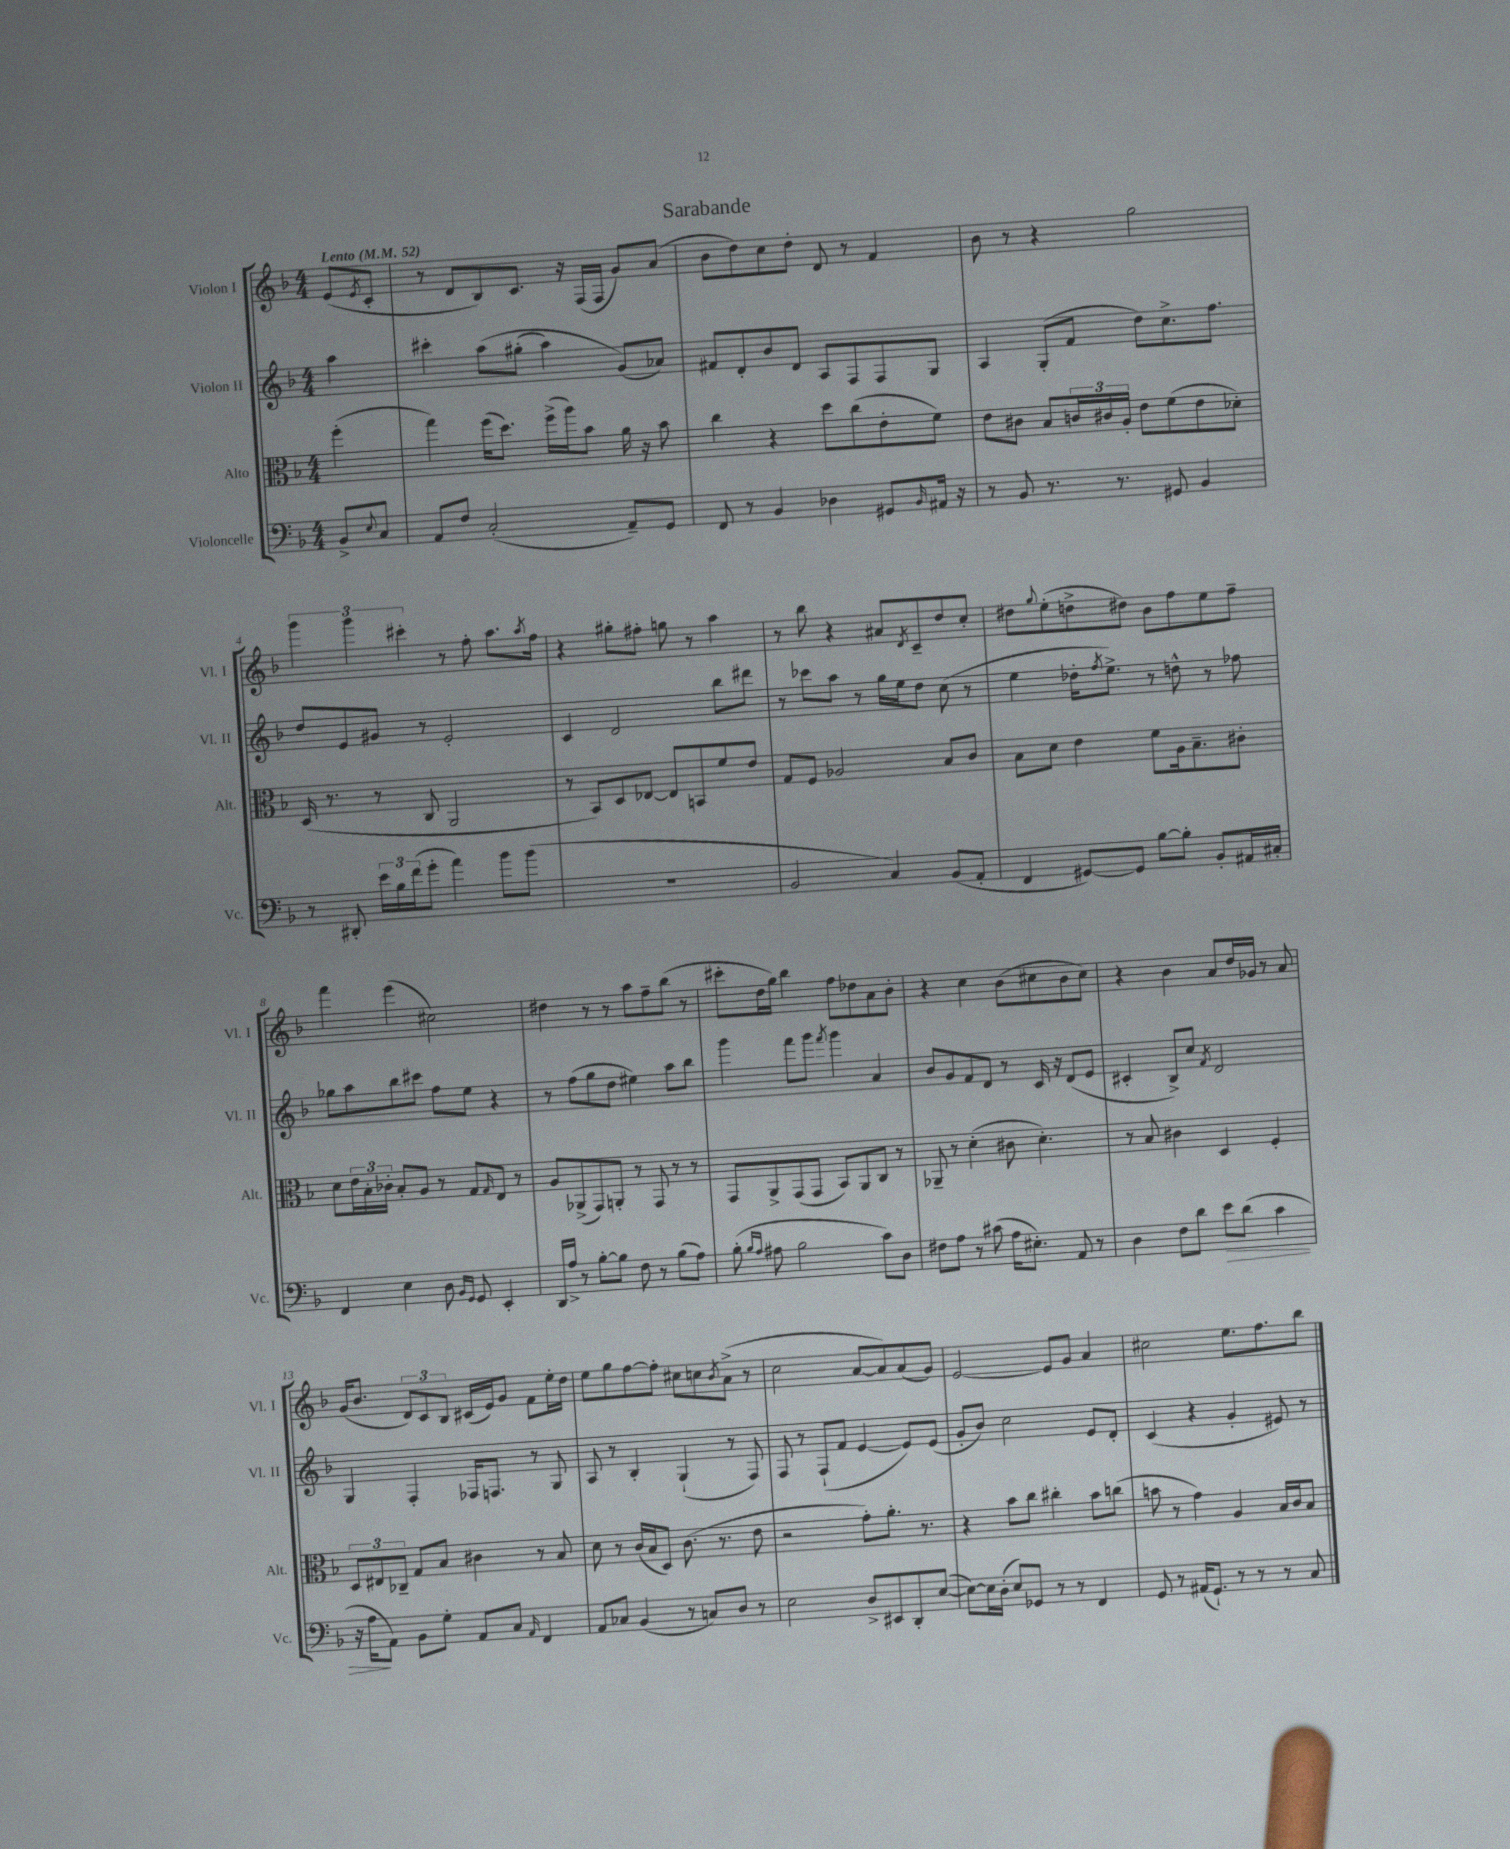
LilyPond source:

\header { title = "Sarabande" }
<<
\new StaffGroup <<
\new Staff = "s0" \with { instrumentName = "Violon I" shortInstrumentName = "Vl. I" } {
    \clef treble \key f \major \numericTimeSignature \time 4/4 \partial 4 \tempo "Lento" 4 = 52
    e'8( \acciaccatura { e'8 } c'8-. |
    r8 d'8 bes8) c'8. r16 f16( f16 g'8) a'8( |
    bes'8 d''8) c''8 d''8-. d'8 r8 f'4 |
    bes'8 r8 r4 g''2 |
    \tuplet 3/2 { g'''4 g'''4 cis'''4-. } r8 f''8-. a''8. \acciaccatura { a''8 } f''16 |
    r4 gis''8-. fis''8-. g''8 r8 a''4 |
    r8 bes''8 r4 ais'8 \acciaccatura { d'8 } c'8-- d''8 c''8-. |
    dis''8 \appoggiatura { g''8 } e''8-.( d''8-> dis''8) bes'8 f''8 e''8 f''8-- |
    f'''4 e'''4( cis''2) |
    dis''4 r8 r8 a''8 f''8-- bes''8( r8 |
    cis'''8-. d''16 g''16) bes''4 f''8 des''8 a'8 bes'8-. |
    r4 c''4 bes'8( cis''8 bes'8 cis''8) |
    r4 bes'4 a'8 d''16 ges'16 r8 a'8 |
    g'16( bes'8. \tuplet 3/2 { d'8) c'8 bes8 } cis'16( e'16) g'8 f'8 e''16-. d''16 |
    e''8 g''8 f''8~ f''8-. cis''8 c''8 \acciaccatura { bes'8 } a'8->( r8 |
    c''2 a'8~ a'8) a'8( g'8) |
    e'2~ e'8 g'8 a'4 |
    cis''2 e''8. f''8. bes''8 \bar "|." |
}
\new Staff = "s1" \with { instrumentName = "Violon II" shortInstrumentName = "Vl. II" } {
    \clef treble \key f \major \numericTimeSignature \time 4/4 \partial 4
    a''4 |
    cis'''4-. a''8\( gis''8-.( a''4) g'8(\) aes'8) |
    fis'8 d'8-. bes'8 d'8 a8 f8 f8 g8 |
    a4 g8-.( f'8 d''8) c''8.-> f''8. |
    d''8 e'8 gis'8 r8 e'2-. |
    c'4 d'2 bes''8 dis'''8 |
    r8 ces'''8 a''8 r8 g''16 e''16 d''8 c''8( r8 |
    e''4 des''16-. \acciaccatura { f''8 } e''8.->) r8 d''8-^ r8 fes''8 |
    ges''8 a''8 bes''8 cis'''8 f''8 e''8 r4 |
    r8 f''8( g''8 d''8 eis''4) a''8 bes''8 |
    g'''4 f'''8 g'''8 \acciaccatura { f'''8 } g'''4 a'4 |
    bes'8 g'8 f'8 d'8 r8 c'16 r16 d'8( e'8 |
    cis'4-. bes8->) c''8 \acciaccatura { f'8 } d'2 |
    g4 f4-. fes16 f8. r8 g8 |
    a8 r8 bes4-. g4-!( r8 f8) |
    f8 r8 f8-!( f'8 e'4~ e'8) e'8( |
    g'8-. bes'8) c''2 e'8 d'8-. |
    c'4( r4 g'4-. eis'8) r8 \bar "|." |
}
\new Staff = "s2" \with { instrumentName = "Alto" shortInstrumentName = "Alt." } {
    \clef alto \key f \major \numericTimeSignature \time 4/4 \partial 4
    f''4-.( |
    g''4) f''16( d''8.) f''16->( a''16) bes'8 a'16 r16 bes'8 |
    c''4 r4 d''8 c''8( e'8-. f'8) |
    e'8 cis'8 bes8 \tuplet 3/2 { c'16 cis'16 a16-. } e'8 f'8( e'8 des'8-.) |
    d16( r8. r8 c8 a,2 |
    r8 bes,8) d8 ees8~ ees8 b,8 f'8 e'8 |
    g8 f8 aes2 bes8 c'8 |
    bes8 d'8 e'4 f'8 a16 bes8.-- cis'8-. |
    d'8 \tuplet 3/2 { e'16 bes16-. ces'16-. } bes8-. a8 r8 g8 \grace { g16 } e8 r8 |
    a8 aes,8->( g,8) a,8-. r8 g,8 r8 r8 |
    g,8 a,8-> g,8( g,8 bes,8) a,8 c8 r8 |
    aes,8-- r8 d'4-.( cis'8 d'4.-.) |
    r8 bes8 cis'4 d4 f4-. |
    \tuplet 3/2 { d8 eis8 ces8-- } g8 bes8 cis'4 r8 bes8 |
    d'8 r8 c'16( bes16 d8) c'8.( r8. e'8 |
    r2 g'8-.) a'8.-. r8. |
    r4 bes'8 c''8 cis''4-. bes'8 c''8( |
    b'8 r8 g'4) a4 bes16 c'16 bes8 \bar "|." |
}
\new Staff = "s3" \with { instrumentName = "Violoncelle" shortInstrumentName = "Vc." } {
    \clef bass \key f \major \numericTimeSignature \time 4/4 \partial 4
    bes,8-> \appoggiatura { e8 } c8 |
    a,8 f8 c2-.( a,8--) g,8 |
    f,8 r8 bes,4 des4 gis,8 \grace { bes,16 } ais,16 r16 |
    r8 bes,8 r8. r8. gis,8 bes,4 |
    r8 dis,8-. \tuplet 3/2 { e'16 bes16 f'16( } g'8-. a'4) bes'8 bes'8( |
    R1 |
    bes,2 c4) bes,8( a,8-. |
    f,4 gis,8~) gis,8 bes8~ bes8-. bes,8-. ais,16 cis16-. |
    f,4 e4 d8 \grace { bes,16 g,16 } g,8 e,4-. |
    d,16 a16-> r8 bes8~-. bes8 f8 r8 bes8( a8) |
    bes8-.( \grace { bes16 a16 } ais8 bes2 c'8) d8 |
    fis8 a8 r8 cis'8( a16 eis8.-.) a,8 r8 |
    d4 f8 d'8 e'8\> d'8( c'4 |
    r16 a16\! a,8) bes,8 g8-. a,8 c8 \grace { a,16 } f,4 |
    a,8 ces8 bes,4( r8 c8) d8 r8 |
    e2 d8-> eis,8 d,8-. e8~( |
    e8~) e16 d16-.( e8) ges,8 r8 r8 f,4 |
    g,8 r8 ais,16( g,8.-!) r8 r8 r8 c8 \bar "|." |
}
>>
>>
